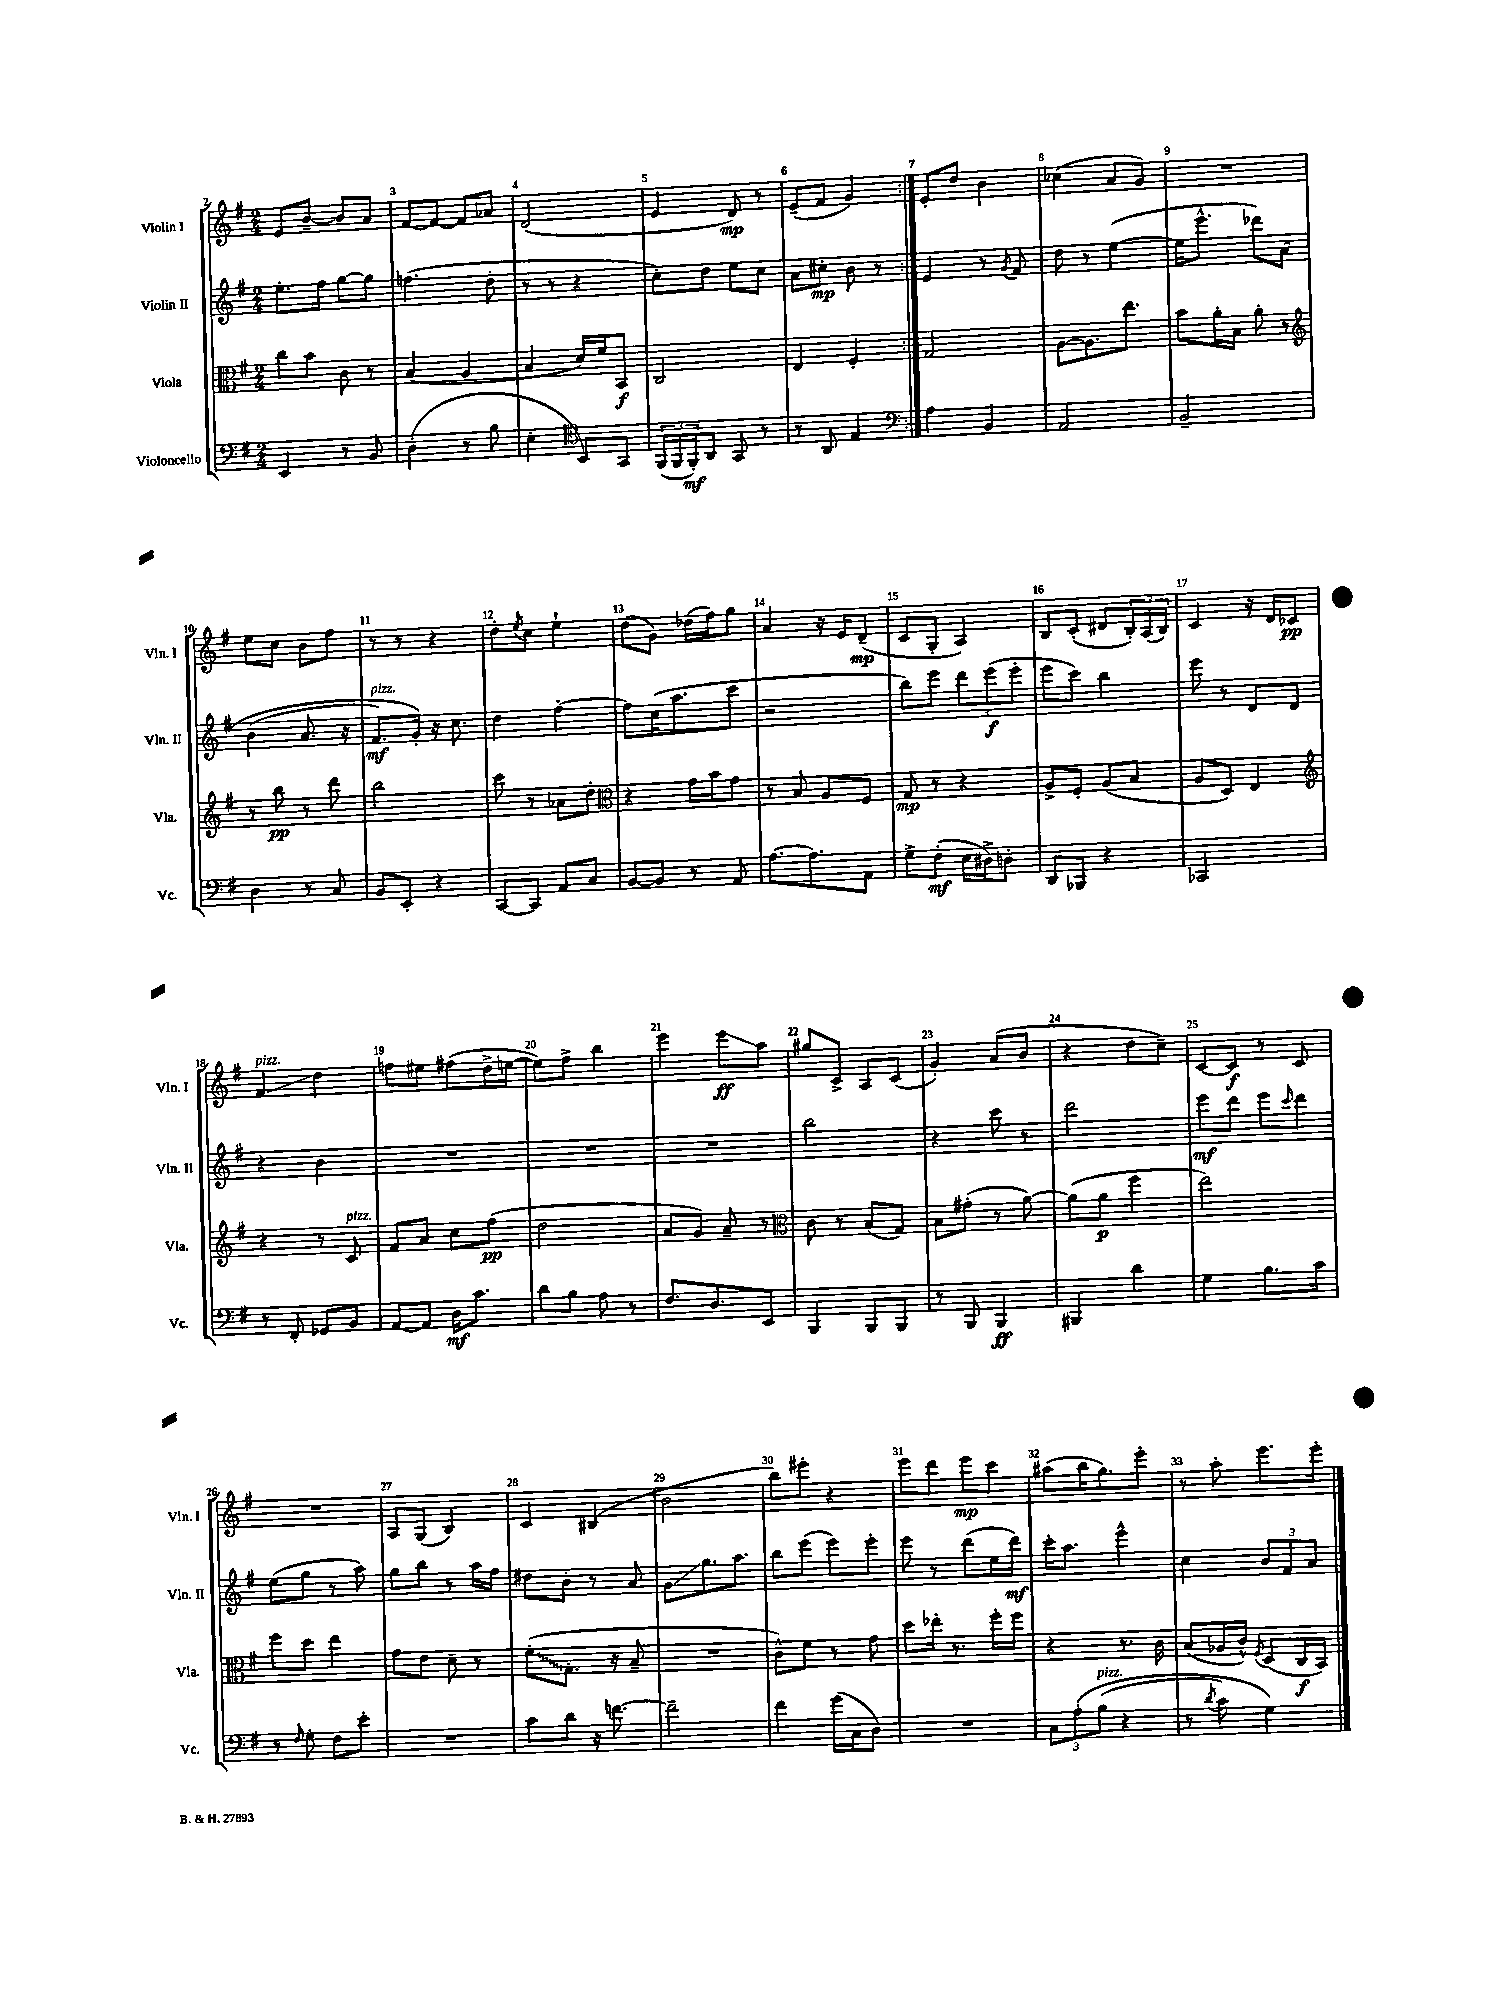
<<
\new StaffGroup <<
\new Staff = "s0" \with { instrumentName = "Violin I" shortInstrumentName = "Vln. I" } {
    \clef treble \key g \major \numericTimeSignature \time 2/4
    \repeat volta 2 { e'8 b'8~-- b'8 a'8 |
    fis'8~ fis'8~ fis'8 aes'8 |
    d'2( |
    e'4 d'8\mp) r8 |
    e'8--( fis'8 g'4) | }
    e'8-. d''8 b'4 |
    ces''4( a'8 g'8) |
    R2 |
    e''8 c''8 b'8 fis''8 |
    r8 r8 r4 |
    d''8-. \acciaccatura { e''8 } c''8 e''4-! |
    d''8( g'8) des''16( fis''16) g''8 |
    a'4 r16 e'16 d'8--\mp( |
    c'8 g8-. a4) |
    b8 c'8-.( dis'8 \tuplet 3/2 { b16-.) a16( b16) } |
    c'4 r16 d'16 ces'8\pp |
    fis'4\glissando^\markup { \italic "pizz." } d''4 |
    f''8 eis''8 fis''8( d''16-> e''16~ |
    e''8) fis''8-> b''4 |
    e'''4 e'''8\glissando\ff a''8 |
    gis''8 c'8-> a8 c'8( |
    g'4-.) a'8( b'8 |
    r4 d''8 c''8--) |
    c'8~ c'8\f r8 c'8 |
    R2 |
    a8 g8( b4) |
    c'4 bis4( |
    b'2 |
    b''8) eis'''8-. r4 |
    e'''8 d'''8 e'''8\mp c'''8 |
    ais''8( b''16 g''8.) e'''8-. |
    r8 a''8-. e'''8. e'''16-. \bar "|." |
}
\new Staff = "s1" \with { instrumentName = "Violin II" shortInstrumentName = "Vln. II" } {
    \clef treble \key g \major \numericTimeSignature \time 2/4
    \repeat volta 2 { e''8.-. fis''16 g''8~ g''8 |
    f''4.( d''8-. |
    r8 r8 r4 |
    c''8-.) d''8 e''8 c''8 |
    a'8 cis''8-.\mp b'8 r8 | }
    e'4 r8 \acciaccatura { g'8 } fis'8 |
    d''8 r8 e''4~( |
    e''16 e'''8.-^ des'''8) a'8\( |
    b'4( a'8. r16 |
    fis'8.\mf^\markup { \italic "pizz." }) g'16-.\) r16 c''8. |
    d''4 fis''4~-. |
    fis''8 c''16( a''8. c'''8 |
    r2 |
    b''8) e'''8 \tuplet 3/2 { d'''8 e'''8\f( e'''8-. } |
    e'''8 c'''8) b''4 |
    e'''8 r8 d'8 d'8 |
    r4 b'4 |
    R2 |
    R2 |
    R2 |
    b''2 |
    r4 c'''8 r8 |
    d'''2 |
    e'''8\mf d'''8 e'''8 \grace { c'''16 } d'''8 |
    e''8( g''8 r8 a''8) |
    g''8 b''8 r8 a''16 fis''16 |
    dis''8 b'8-. r8 a'8 |
    g'8\glissando g''8. a''8. |
    b''8 e'''8( e'''8) e'''8-. |
    e'''8 r8 d'''8( e''16 d'''16\mf) |
    c'''16-. a''8. e'''4-^ |
    c''4 \tuplet 3/2 { b'8 fis'8 a'8 } \bar "|." |
}
\new Staff = "s2" \with { instrumentName = "Viola" shortInstrumentName = "Vla." } {
    \clef alto \key g \major \numericTimeSignature \time 2/4
    \repeat volta 2 { c''8 b'8 c'8 r8 |
    b4( a4 |
    b4 d'16) fis'16 b,8\f |
    c2 |
    e4 fis4-. | }
    g2 |
    a8~ a8. e''8. |
    b'8 a'16-. b16 a'8-. r8 |
    \clef treble r8 b''8\pp r8 d'''8 |
    b''2 |
    c'''8 r8 aes'8 d''8-. |
    \clef alto r4 g'16 b'16 g'8 |
    r8 b8 a8 fis8 |
    g8\mp r8 r4 |
    a8-> fis8-. a8( b8 |
    a8 d8) e4 |
    \clef treble r4 r8 c'8^\markup { \italic "pizz." } |
    fis'8 a'8 c''8 fis''8\pp( |
    d''2 |
    a'8 g'8) a'8-- r8 |
    \clef alto c'8 r8 b8( g8) |
    b8 gis'8-.( r8 a'8~) |
    a'8( a'8\p fis''4 |
    e''2) |
    fis''8 d''8 e''4 |
    g'8 e'8 d'8-- r8 |
    \once \override Glissando.style = #'zigzag fis'8-.\glissando( g8.-. r16 b8-- |
    R2 |
    c'8-^) fis'8 r8 g'8 |
    d''8 ees''16-. r8. fis''16-. fis''16 |
    r4 r8. c'16 |
    b8( aes16 c'16-^) \acciaccatura { fis8 } d8( c16\f b,16) \bar "|." |
}
\new Staff = "s3" \with { instrumentName = "Violoncello" shortInstrumentName = "Vc." } {
    \clef bass \key g \major \numericTimeSignature \time 2/4
    \repeat volta 2 { e,4 r8 b,8 |
    d4-.( r8 b8 |
    e4-. \clef tenor b,8) g,8 |
    \tuplet 3/2 { fis,16( fis,16 fis,16-.\mf) } a,8 g,8 r8 |
    r8 a,8 e4 | }
    \clef bass a4 b,4 |
    a,2 |
    b,2-- |
    d4 r8 c8 |
    b,8 e,8-. r4 |
    c,8~ c,8 a,8 c8 |
    b,8~ b,8 r8 a,8 |
    a8.~ a8. a,8 |
    g8-> fis8-.\mf( e16 dis16->) d8-. |
    d,8 bes,,8 r4 |
    ces,2 |
    r8 fis,8-. ges,8 b,8 |
    a,8~ a,8 d16\mf c'8. |
    d'8 b8 a8 r8 |
    fis8. d8. e,8 |
    b,,4 b,,8 b,,8 |
    r8 b,,8 b,,4\ff |
    bis,,4 d'4 |
    g4 b8. c'16 |
    r8 \grace { fis16 } g8-. fis8 e'8-. |
    R2 |
    c'8 d'8 r16 f'8.~ |
    f'2-- |
    fis'4 g'16( c16 d8) |
    R2 |
    \tuplet 3/2 { c8 a8-.\( b8^\markup { \italic "pizz." }( } r4 |
    r8 \acciaccatura { d'8 } c'8) g4\) \bar "|." |
}
>>
>>
\layout { \context { \Score currentBarNumber = #2 \override BarNumber.break-visibility = ##(#f #t #t) barNumberVisibility = #all-bar-numbers-visible } }
